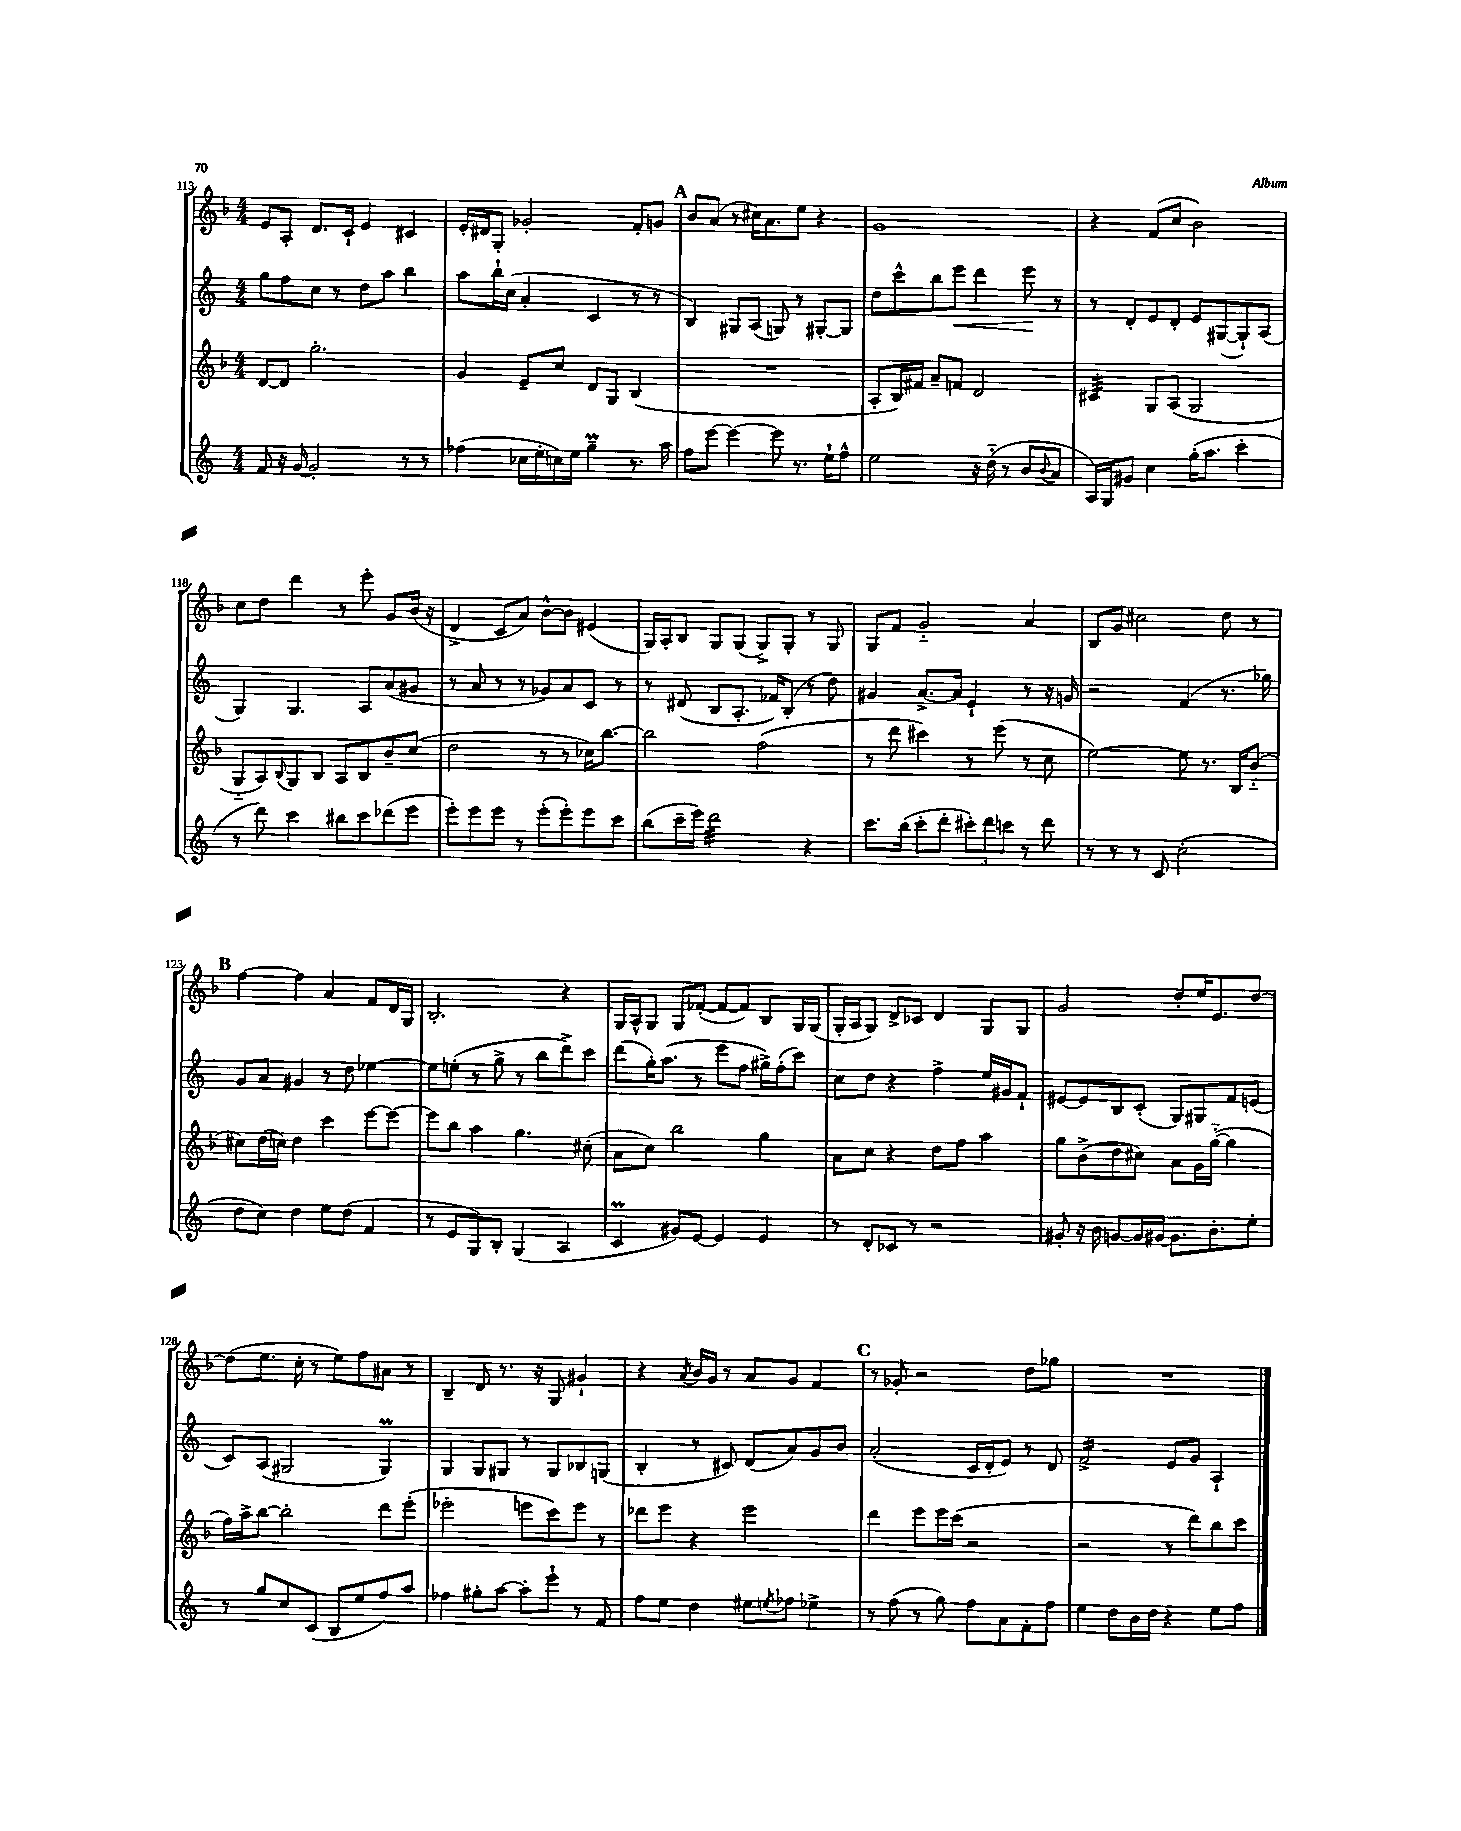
<<
\new StaffGroup <<
\new Staff = "s0" {
    \clef treble \key f \major \numericTimeSignature \time 4/4
    e'8 a8-. d'8. c'16-! e'4 cis'4 |
    e'16-. dis'16 g8-. ges'2-. f'8-. g'8 |
    \mark \markup { \bold "A" } bes'8 a'8( r8 cis''16) a'8. e''8 r4 |
    g'1 |
    r4 f'8( c''8 bes'2) |
    c''8 d''8 d'''4 r8 e'''8-. g'8 bes'16( r16 |
    d'4-> c'8 a'8) bes'8~-^ bes'8 eis'4( |
    g16) a16-. bes8 g8 g8( g8->) g8-. r8 g8 |
    g8 f'8 g'2-_ a'4 |
    bes8 g'8 cis''2 d''8 r8 |
    \mark \markup { \bold "B" } f''4~ f''4 a'4 f'8 d'16 g16 |
    bes2.-. r4 |
    g16 a16-^ g8 g8 fes'8~-.( fes'8~ fes'8) bes8 g16 g16( |
    g16-. a16 g8) d'8-> ces'8 d'4 g8 g8 |
    g'2 d''8-. e''16 e'8. d''8~ |
    d''8( e''8. c''16-. r8 e''8) f''8 ais'8 r8 |
    bes4-- d'8 r8. r16 g8 gis'4-! |
    r4 \acciaccatura { a'8 } bes'16 g'16 r8 a'8 g'8 f'4 |
    \mark \markup { \bold "C" } r8 ges'8-. r2 d''8 ges''8 |
    R1 \bar "|." |
}
\new Staff = "s1" {
    \clef treble \key c \major \numericTimeSignature \time 4/4
    g''8 f''8 c''8 r8 d''8 a''8 b''4 |
    a''8 b''16-! c''16( a'4-. c'4 r8 r8 |
    \mark \markup { \bold "A" } b4) gis8 a8( g8) r8 gis8~-. gis8 |
    d''8 c'''8-^ b''8 e'''8\< d'''4 e'''8\! r8 |
    r8 d'8-. e'8 d'8-. e'8 gis8~( gis8-!) a8( |
    g4) g4. a8 a'8( gis'8 |
    r8 a'8 r8 r8 ges'8) a'8 c'8 r8 |
    r8 dis'8( b8 a8.-. fes'16) b8-.( r8 d''8) |
    gis'4 a'8.~-> a'16 e'4-! r8 r16 g'16 |
    r2 f'4( r8. ges''16) |
    \mark \markup { \bold "B" } g'8 a'8 gis'4 r8 d''8 ees''4~ |
    ees''8 e''8-.( r8 g''8-> r8 b''8 d'''8->) c'''8 |
    d'''8( g''16-.) a''8.( r8 e'''8 f''8 gis''16->) f''16-.( c'''8) |
    c''8 d''8 r4 f''4-> e''16 gis'16 f'8-! |
    eis'8~ eis'8 b8 c'8-.( g8) gis8 f'8 e'8( |
    c'8) a8( gis2 gis4\prall) |
    g4 g8 gis8 r8 gis8 bes8 g8( |
    b4-. r8 cis'8) d'8( a'8) g'8 b'8 |
    \mark \markup { \bold "C" } a'2-.( c'16 d'16-. e'8) r8 d'8 |
    f'2:16-> e'8 g'8 a4-! \bar "|." |
}
\new Staff = "s2" {
    \clef treble \key f \major \numericTimeSignature \time 4/4
    d'8~ d'8 g''2.-. |
    g'4 e'8-- c''8 d'8 g8 bes4( |
    \mark \markup { \bold "A" } R1 |
    a8-. bes16) fis'16 a'8-- f'8 d'2 |
    cis'4:32 g8 a8( g2 |
    g8-_ a8) \appoggiatura { bes8 } g8 bes8 a8 bes8 bes'8-- c''8( |
    d''2 r8 r8 ces''16) bes''8.~ |
    bes''2 f''2( |
    r8 d'''8 cis'''4) r8 e'''8( r8 c''8 |
    e''2~) e''8 r8. bes16 bes'8-_( |
    \mark \markup { \bold "B" } cis''8) d''16( c''16) d''4 c'''4 e'''8~ e'''8~ |
    e'''8 bes''8 a''4 g''4. cis''8-.( |
    a'8 c''8) bes''2 g''4 |
    a'8 c''8 r4 d''8 f''8 a''4 |
    g''8 bes'8->( d''8 cis''8) a'8 g'16 g''16~-_( g''4 |
    f''16) a''16-> bes''8~ bes''2-. d'''8 e'''8-.( |
    ees'''2-. e'''8 c'''8) e'''8 r8 |
    des'''8 e'''8 r4 e'''2 |
    \mark \markup { \bold "C" } d'''4 e'''8 e'''16 c'''16( r2 |
    r2 r8 d'''8) bes''8 c'''8 \bar "|." |
}
\new Staff = "s3" {
    \clef treble \key c \major \numericTimeSignature \time 4/4
    f'8 r16 g'16~ g'2-. r8 r8 |
    fes''4( ces''16 e''16-. c''16) e''16 g''4--\prall r8. a''16 |
    \mark \markup { \bold "A" } f''8 e'''8~ e'''4~ e'''8 r8. e''16-! f''8-^ |
    e''2 r16 d''16-_( r8 b'8 \appoggiatura { b'8 } a'8 |
    a16) g16 gis'8 c''4 g''16-.( a''8. c'''4-. |
    r8 d'''8) c'''4 bis''8 c'''8 des'''8( e'''8 |
    e'''8-.) e'''8 e'''8 r8 e'''8-.( e'''8-.) e'''8 c'''8 |
    b''8( c'''16-- e'''16) d'''2:32 r4 |
    c'''8. b''16( c'''8-. d'''8-. \tuplet 3/2 { cis'''8-.) d'''8 c'''8 } r8 d'''8 |
    r8 r8 r8 c'8 c''2-.( |
    \mark \markup { \bold "B" } d''8 c''8) d''4 e''8 d''8( f'4 |
    r8 e'8 g8) b8-. g4( a4 |
    c'4\prall gis'8) e'8~ e'4 e'4 |
    r8 d'8-. ces'8 r8 r2 |
    gis'8-. r16 b'16 g'8~ g'16 gis'16~ gis'8. b'8.-. e''8-. |
    r8 g''8 c''8 c'8( b8 e''8 f''8) a''8 |
    fes''4 gis''8-. a''8~ a''8-. e'''8-! r8 f'8 |
    f''8 e''8 d''4 eis''8 \acciaccatura { e''8 } fes''8 ees''4-> |
    \mark \markup { \bold "C" } r8 f''8( r8 g''8) f''8 a'8 f'8-. f''8 |
    e''4 d''8 b'16 d''16 r4 e''8 f''8 \bar "|." |
}
>>
>>
\layout { \context { \Score currentBarNumber = #113 } }
